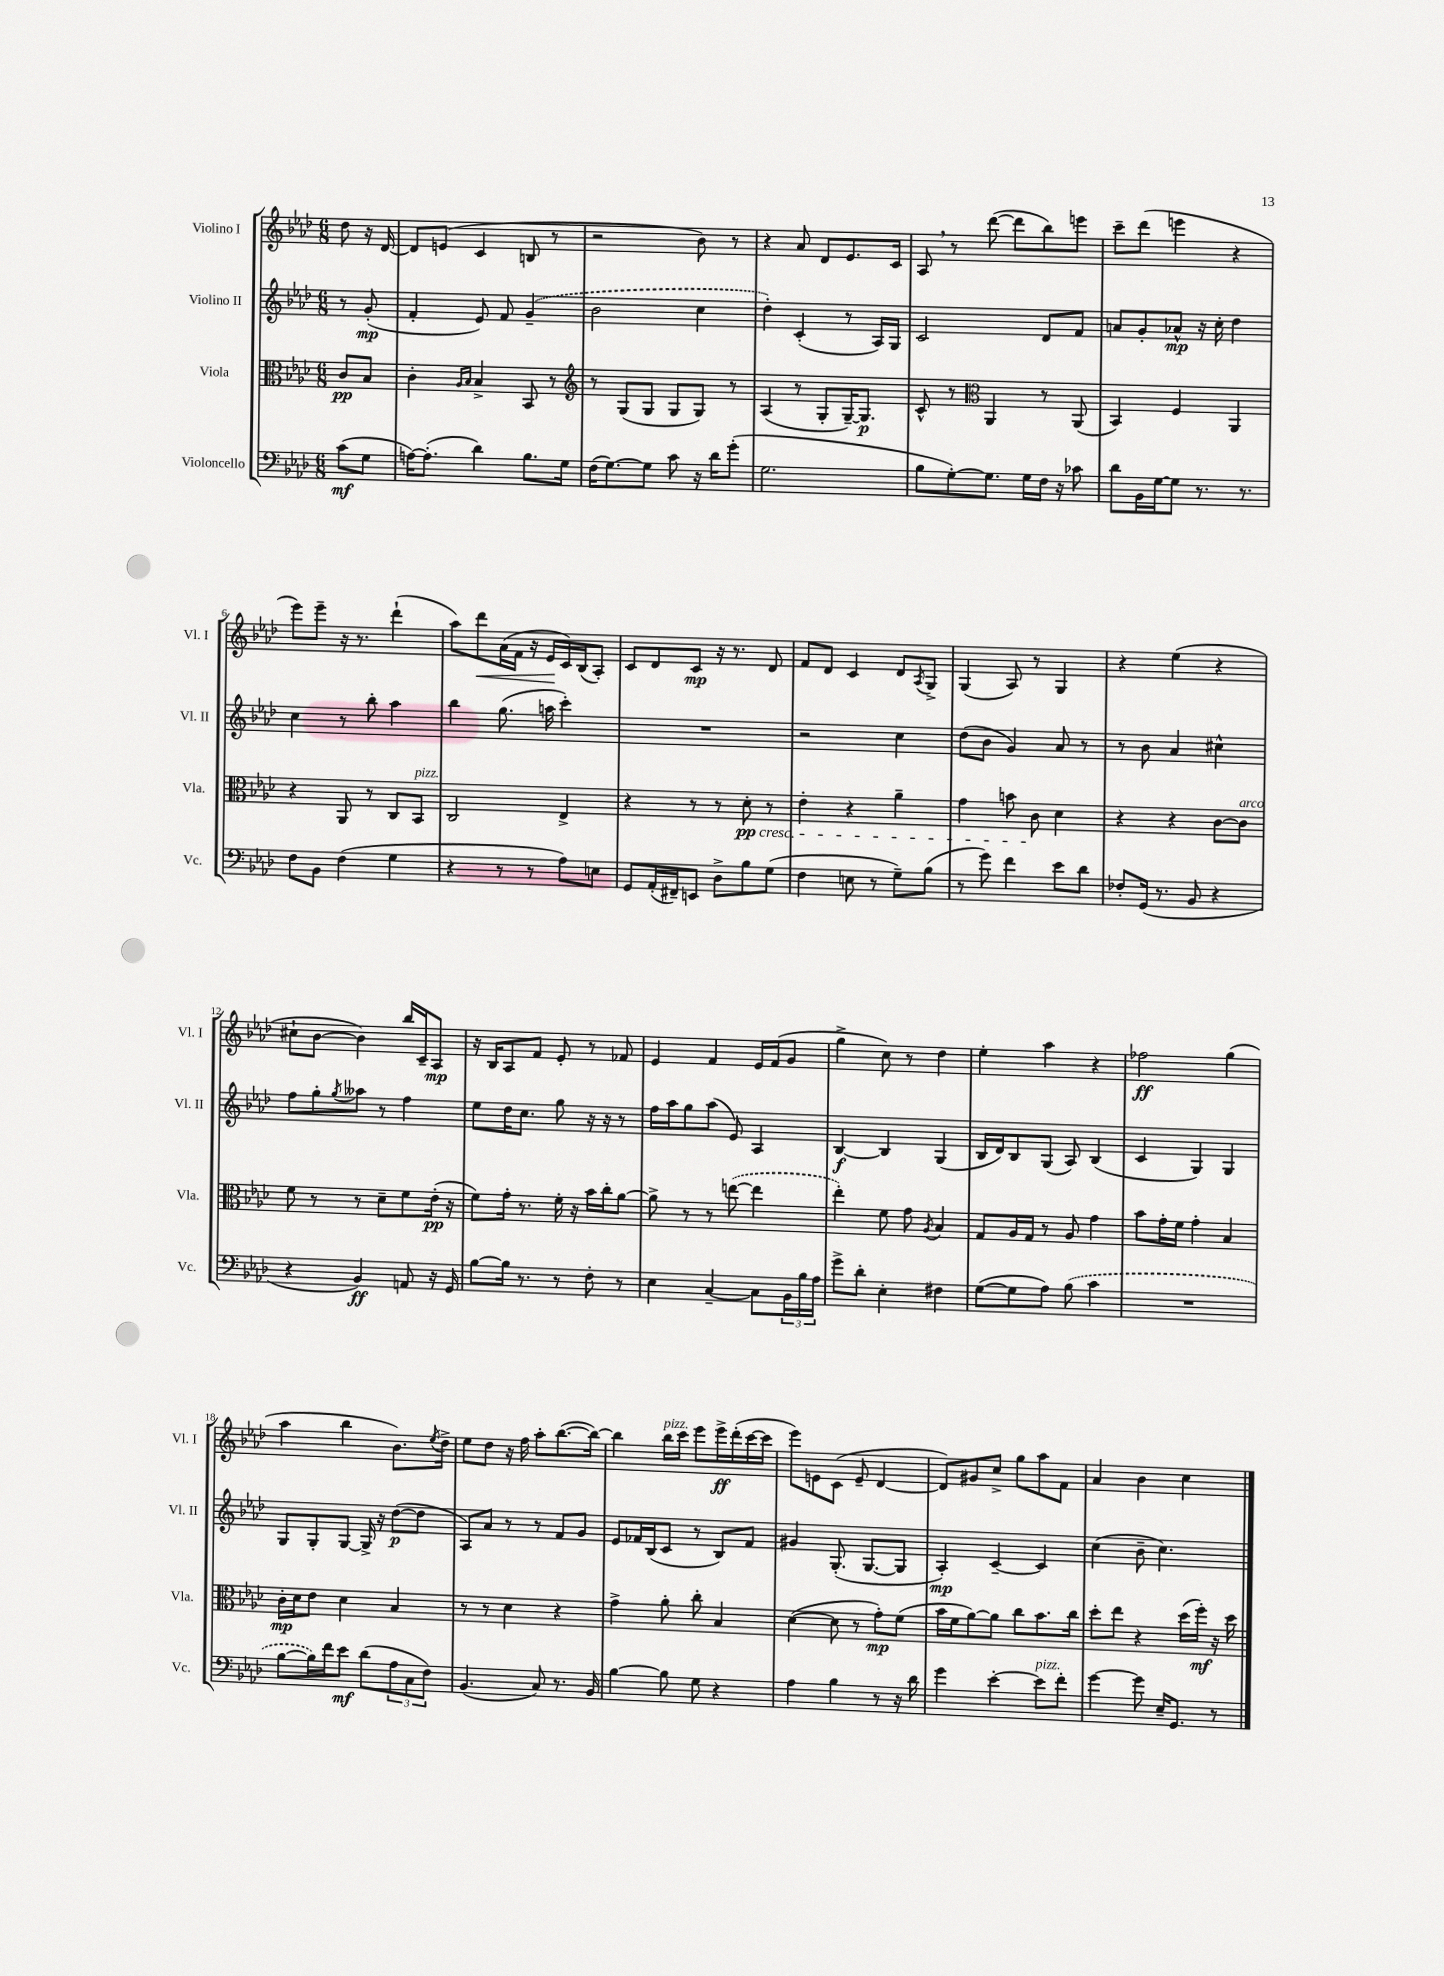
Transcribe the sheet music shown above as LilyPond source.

<<
\new StaffGroup <<
\new Staff = "s0" \with { instrumentName = "Violino I" shortInstrumentName = "Vl. I" } {
    \clef treble \key aes \major \numericTimeSignature \time 6/8 \partial 4
    des''8 r16 des'16~ |
    des'8 e'8( c'4 b8 r8 |
    r2 bes'8) r8 |
    r4 aes'8 des'8 ees'8. c'16 |
    aes8 \breathe r8 des'''8~( des'''8 bes''8) e'''8 |
    c'''8-- des'''8( e'''4 r4 |
    ees'''8) ees'''8-- r16 r8. des'''4-!( |
    aes''8) des'''8\< aes'16( f'16 r16 ees'16\! c'16) bes16( aes8-.) |
    c'8 des'8 c'8\mp r16 r8. des'8 |
    f'8 des'8 c'4 des'8 \acciaccatura { aes8 } g8-> |
    g4( aes8) r8 g4 |
    r4 ees''4( r4 |
    cis''8-! bes'8~ bes'4) bes''16 c'16-- aes8\mp |
    r16 bes16 aes8 f'8 ees'8-. r8 fes'8 |
    ees'4 f'4 ees'16 f'16( g'8 |
    g''4-> c''8) r8 des''4 |
    ees''4-. aes''4 r4 |
    fes''2\ff g''4( |
    aes''4 bes''4 bes'8.) \acciaccatura { ees''8 } des''16-> |
    ees''8 des''8 r16 f''16 aes''8-. bes''8.~( bes''16~) |
    bes''4 bes''16^\markup { \italic "pizz." } c'''16 ees'''8 ees'''16->\ff des'''16-.( c'''16~ c'''16 |
    ees'''8) e'8 c'8( e'8-- des'4~ |
    des'8) gis'8 c''8-> g''8 aes''8 f'8 |
    aes'4 bes'4 c''4 \bar "|." |
}
\new Staff = "s1" \with { instrumentName = "Violino II" shortInstrumentName = "Vl. II" } {
    \clef treble \key aes \major \numericTimeSignature \time 6/8 \partial 4
    r8 g'8-.\mp( |
    f'4-. ees'8) f'8 \once \slurDashed g'4--( |
    bes'2 c''4 |
    des''4-.) c'4-.( r8 aes16) g16 |
    c'2 des'8 f'8 |
    a'8 g'8-. aes'8-^\mp r16 c''16-. des''4 |
    c''4 r8 bes''8-. aes''4 |
    bes''4 g''8.( a''16 c'''4-.) |
    R2. |
    r2 c''4 |
    des''8( bes'8 g'4) aes'8 r8 |
    r8 bes'8 aes'4 cis''4-^ |
    f''8 g''8-. \acciaccatura { g''8 } aeses''8 r8 f''4 |
    ees''8 des''16 c''8. g''8 r16 r16 r8 |
    f''16 aes''16 g''8 aes''8( ees'8) aes4 |
    bes4~\f bes4 g4( |
    bes16 des'16) bes8 g8( aes8) bes4( |
    c'4 g4) g4 |
    g8 g8-. g8~ g16-> r16 des''8~\p( des''8 |
    aes8) aes'8 r8 r8 f'8 g'8 |
    ees'8 fes'16 bes16( c'8 r8 bes8) fes'8 |
    gis'4 g8.-.( g8.~ g8 |
    aes4-.\mp) c'4~-- c'4 |
    c''4( bes'8-- c''4.) \bar "|." |
}
\new Staff = "s2" \with { instrumentName = "Viola" shortInstrumentName = "Vla." } {
    \clef alto \key aes \major \numericTimeSignature \time 6/8 \partial 4
    c'8\pp bes8 |
    c'4-. \grace { aes16 bes16 } bes4-> bes,8 r8 |
    \clef treble r8 g8( g8 g8 g8) r8 |
    aes4( r8 g8-. g16~--) g8.\p |
    c'8-^ r8 \clef alto aes,4 r8 aes,8( |
    bes,4) f4 aes,4 |
    r4 aes,8 r8 c8 bes,8^\markup { \italic "pizz." } |
    c2 ees4-> |
    r4 r8 r8 des'8-.\pp\cresc r8 |
    ees'4-. r4 aes'4-- |
    g'4 b'8 c'8\! des'4 |
    r4 r4 c'8~ c'8^\markup { \italic "arco" } |
    f'8 r8 r8 des'8-- f'8 ees'16-.\pp( r16 |
    f'8) g'16-. r8. f'16-. r16 bes'16 c''16-. aes'8~ |
    aes'8-> r8 r8 \once \slurDashed e''8~( e''4 |
    ees''4-.) f'8 g'8 \acciaccatura { aes8 } bes4 |
    g8 aes16 g16 r8 aes8 g'4 |
    bes'8 g'16-. f'16 g'4-. bes4 |
    c'16-.\mp des'16 ees'8 des'4 bes4 |
    r8 r8 des'4 r4 |
    g'4-> aes'8-. c''8-. bes4 |
    des'4~( des'8 r8 g'8-.\mp) f'8( |
    bes'16 f'16 aes'8~) aes'8 c''8 bes'8. c''16 |
    des''8-. ees''8 r4 des''16( f''16-.\mf) r16 des''16 \bar "|." |
}
\new Staff = "s3" \with { instrumentName = "Violoncello" shortInstrumentName = "Vc." } {
    \clef bass \key aes \major \numericTimeSignature \time 6/8 \partial 4
    c'8\mf( g8 |
    a16~) a8.-.( des'4) bes8. g16 |
    f16( g8.~) g8 c'8 r16 des'16 g'8-.( |
    g2. |
    bes8 g8~-.) g8. g16 f16 r16 ces'8 |
    des'8 bes,16 g16~ g8 r8. r8. |
    f8 bes,8 f4( g4 |
    r4 r8 r8 aes8) e8 |
    g,8 aes,16-.( fis,16--) e,8 des8-> bes8 g8( |
    f4 e8 r8 g8--) bes8( |
    r8 g'8) f'4 ees'8 des'8 |
    fes8-. g,16( r8. bes,8 r4 |
    r4 bes,4\ff) a,8 r16 g,16 |
    bes8~ bes16 r8. r8 f8-. r8 |
    ees4 c4~-- c8 \tuplet 3/2 { bes,16 bes16 aes16 } |
    g'8-> des'8-. ees4-. fis4 |
    g8~( g8 aes8) \once \slurDashed bes8( c'4 |
    R2. |
    bes8~ bes16) f'16 ees'8\mf des'8( \tuplet 3/2 { aes8 c8 f8) } |
    bes,4.( c8) r8. bes,16 |
    bes4~ bes8 g8 r4 |
    aes4 bes4 r8 r16 des'16 |
    g'4 ees'4~-. ees'8^\markup { \italic "pizz." } f'8-. |
    g'4~ g'8 ees16-- g,8. r8 \bar "|." |
}
>>
>>
